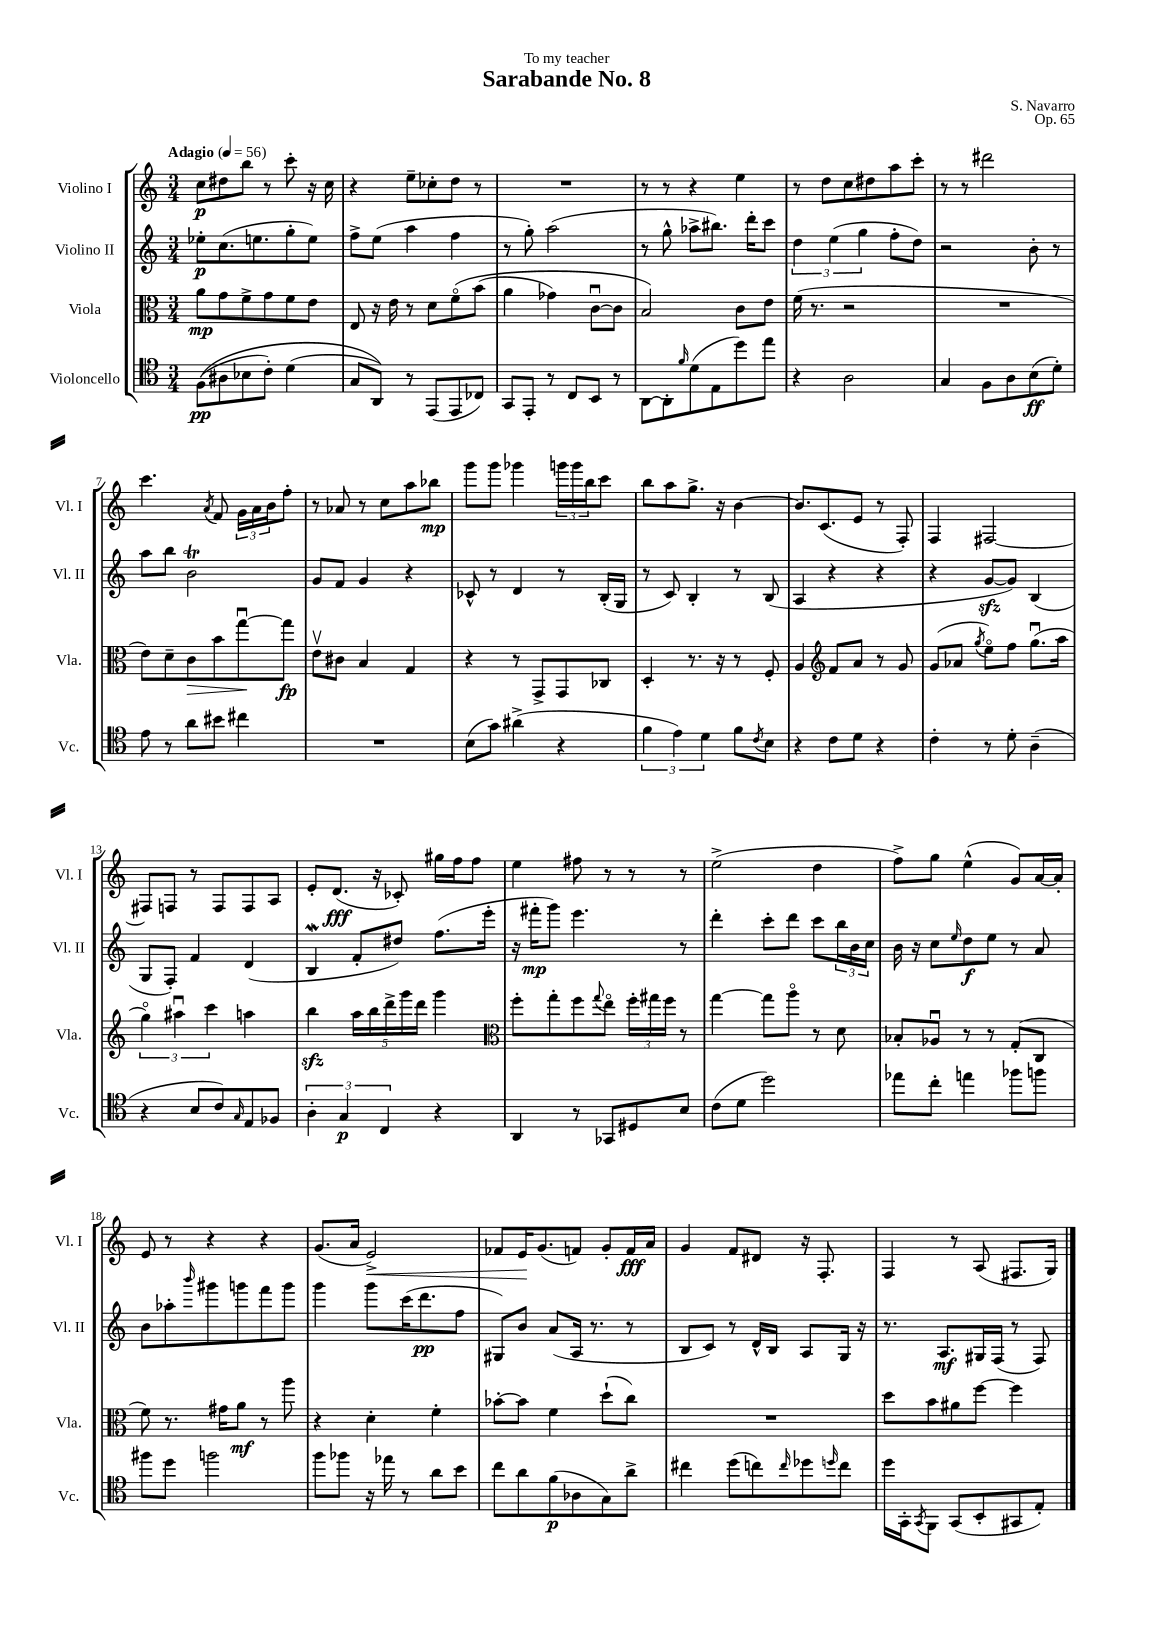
\header { title = "Sarabande No. 8" composer = "S. Navarro" dedication = "To my teacher" opus = "Op. 65" }
<<
\new StaffGroup <<
\new Staff = "s0" \with { instrumentName = "Violino I" shortInstrumentName = "Vl. I" } {
    \clef treble \key c \major \numericTimeSignature \time 3/4 \tempo "Adagio" 4 = 56
    c''8\p dis''8 b''8 r8 c'''8-. r16 c''16 |
    r4 e''8-- ces''8-. d''8 r8 |
    R2. |
    r8 r8 r4 e''4 |
    r8 d''8 c''8 dis''8 a''8 c'''8-. |
    r8 r8 dis'''2 |
    c'''4. \acciaccatura { a'8 } f'8 \tuplet 3/2 { g'16 a'16 b'16 } f''8-. |
    r8 aes'8 r8 c''8 a''8 bes''8\mp |
    g'''8 g'''8 ges'''4 \tuplet 3/2 { g'''16 g'''16 b''16 } c'''8 |
    b''8 a''8 g''8.-> r16 b'4~ |
    b'8. c'8.( e'8 r8 f8-.) |
    f4 fis2~ |
    fis8 f8 r8 f8 f8 a8 |
    e'8-. d'8.\fff( r16 ces'8-.) gis''16 f''16 f''8 |
    e''4 fis''8 r8 r8 r8 |
    e''2->( d''4 |
    f''8->) g''8 e''4-^( g'8) a'16~ a'16-. |
    e'8 r8 r4 r4 |
    g'8.( a'16 e'2->\<) |
    fes'8 e'16\! g'8.( f'8) g'8-. f'16\fff a'16 |
    g'4 f'8 dis'8 r16 f8.-. |
    f4 r8 a8( fis8. g16) \bar "|." |
}
\new Staff = "s1" \with { instrumentName = "Violino II" shortInstrumentName = "Vl. II" } {
    \clef treble \key c \major \numericTimeSignature \time 3/4
    ees''8-.\p c''8.( e''8. g''8-. e''8) |
    f''8-> e''8( a''4 f''4 |
    r8 g''8-.) a''2( |
    r8 g''8-^ aes''8-> bis''8.) d'''16-. c'''8 |
    \tuplet 3/2 { d''4 e''4( g''4 } f''8-. d''8) |
    r2 b'8-. r8 |
    a''8 b''8 b'2\trill |
    g'8 f'8 g'4 r4 |
    ces'8-^ r8 d'4 r8 b16-.( g16 |
    r8 c'8) b4-. r8 b8( |
    a4 r4 r4 |
    r4 g'8~\sfz g'8) b4( |
    g8 f8-.) f'4 d'4( |
    b4\mordent f'8-. dis''8) f''8.( e'''16-. |
    r16 fis'''16-.\mp g'''8) e'''4. r8 |
    d'''4-. c'''8-. d'''8 c'''8 \tuplet 3/2 { b''16 b'16 c''16 } |
    b'16 r16 c''8 \grace { e''16 } d''8\f e''8 r8 a'8 |
    b'8 aes''8-. \grace { b'''16 } gis'''8 g'''8 f'''8 g'''8 |
    g'''4 g'''8 c'''16( d'''8.\pp f''8 |
    gis8) b'8 a'8( a16 r8. r8 |
    b8 c'8) r8 d'16-^ b16 a8 g16 r16 |
    r8. a8.\mf gis16 f16( r8 f8) \bar "|." |
}
\new Staff = "s2" \with { instrumentName = "Viola" shortInstrumentName = "Vla." } {
    \clef alto \key c \major \numericTimeSignature \time 3/4
    a'8\mp g'8 f'8-> g'8 f'8 e'8 |
    e8 r16 e'16 r8 d'8 f'8\flageolet\( b'8( |
    a'4 ges'4) c'8~\downbow c'8 |
    b2\) c'8 e'8 |
    f'16( r8. r2 |
    R2. |
    e'8) d'8-- c'8\> b'8 g''8~\downbow\! g''8\fp |
    e'8\upbow cis'8 b4 g4 |
    r4 r8 g,8-> g,8 ces8 |
    d4-. r8. r16 r8 f8-. |
    a4 \clef treble f'8 a'8 r8 g'8 |
    g'8( aes'8 \acciaccatura { g''8 } e''8\flageolet) f''8 g''8.\downbow( a''16 |
    \tuplet 3/2 { g''4\flageolet) ais''4\downbow c'''4 } a''4 |
    b''4\sfz \tuplet 5/4 { a''16 b''16 d'''16-> g'''16 d'''16 } g'''4 |
    \clef alto f''8-. g''8-. f''8 \appoggiatura { g''8 } e''8\flageolet \tuplet 3/2 { f''16-. gis''16 f''16 } r8 |
    g''4~ g''8 a''8\flageolet r8 d'8 |
    bes8-. aes8\downbow r8 r8 g8-.( c8 |
    f'8) r8. gis'16 a'8\mf r8 a''8 |
    r4 d'4-. f'4-. |
    bes'8~-. bes'8 f'4 d''8-!( c''8) |
    R2. |
    d''8 b'8 ais'8 f''8~ f''4 \bar "|." |
}
\new Staff = "s3" \with { instrumentName = "Violoncello" shortInstrumentName = "Vc." } {
    \clef tenor \key c \major \numericTimeSignature \time 3/4
    f8\pp(\( ais8 bes8 c'8-.) d'4( |
    g8 a,8)\) r8 e,8( e,8 ces8) |
    g,8 e,8-. r8 c8 b,8 r8 |
    a,8~ a,8-. \grace { f'16 } d'8( e8 d''8) e''8 |
    r4 a2 |
    g4 f8 a8 b8\ff( d'8-.) |
    e'8 r8 a'8 bis'8 cis''4 |
    R2. |
    b8( g'8) ais'4->( r4 |
    \tuplet 3/2 { f'4 e'4) d'4 } f'8 \acciaccatura { c'8 } b8 |
    r4 c'8 d'8 r4 |
    c'4-. r8 d'8-. a4--( |
    r4 b8 c'8) \grace { g16 } e8 fes8 |
    \tuplet 3/2 { a4-. g4\p c4 } r4 |
    a,4 r8 ges,8 dis8 b8 |
    c'8( d'8 d''2) |
    ees''8 c''8-. e''4 fes''8 f''8 |
    fis''8 d''8 f''2 |
    f''8 fes''8 r16 ees''16 r8 a'8 b'8 |
    c''8 a'8 f'8\p( aes8 g8) a'8-> |
    cis''4 d''8( c''8) \grace { c''16 } des''8 \grace { d''16 } c''8 |
    d''16 g,16-. \acciaccatura { g,8 } f,8 g,8( b,8-. gis,8 e8-.) \bar "|." |
}
>>
>>
